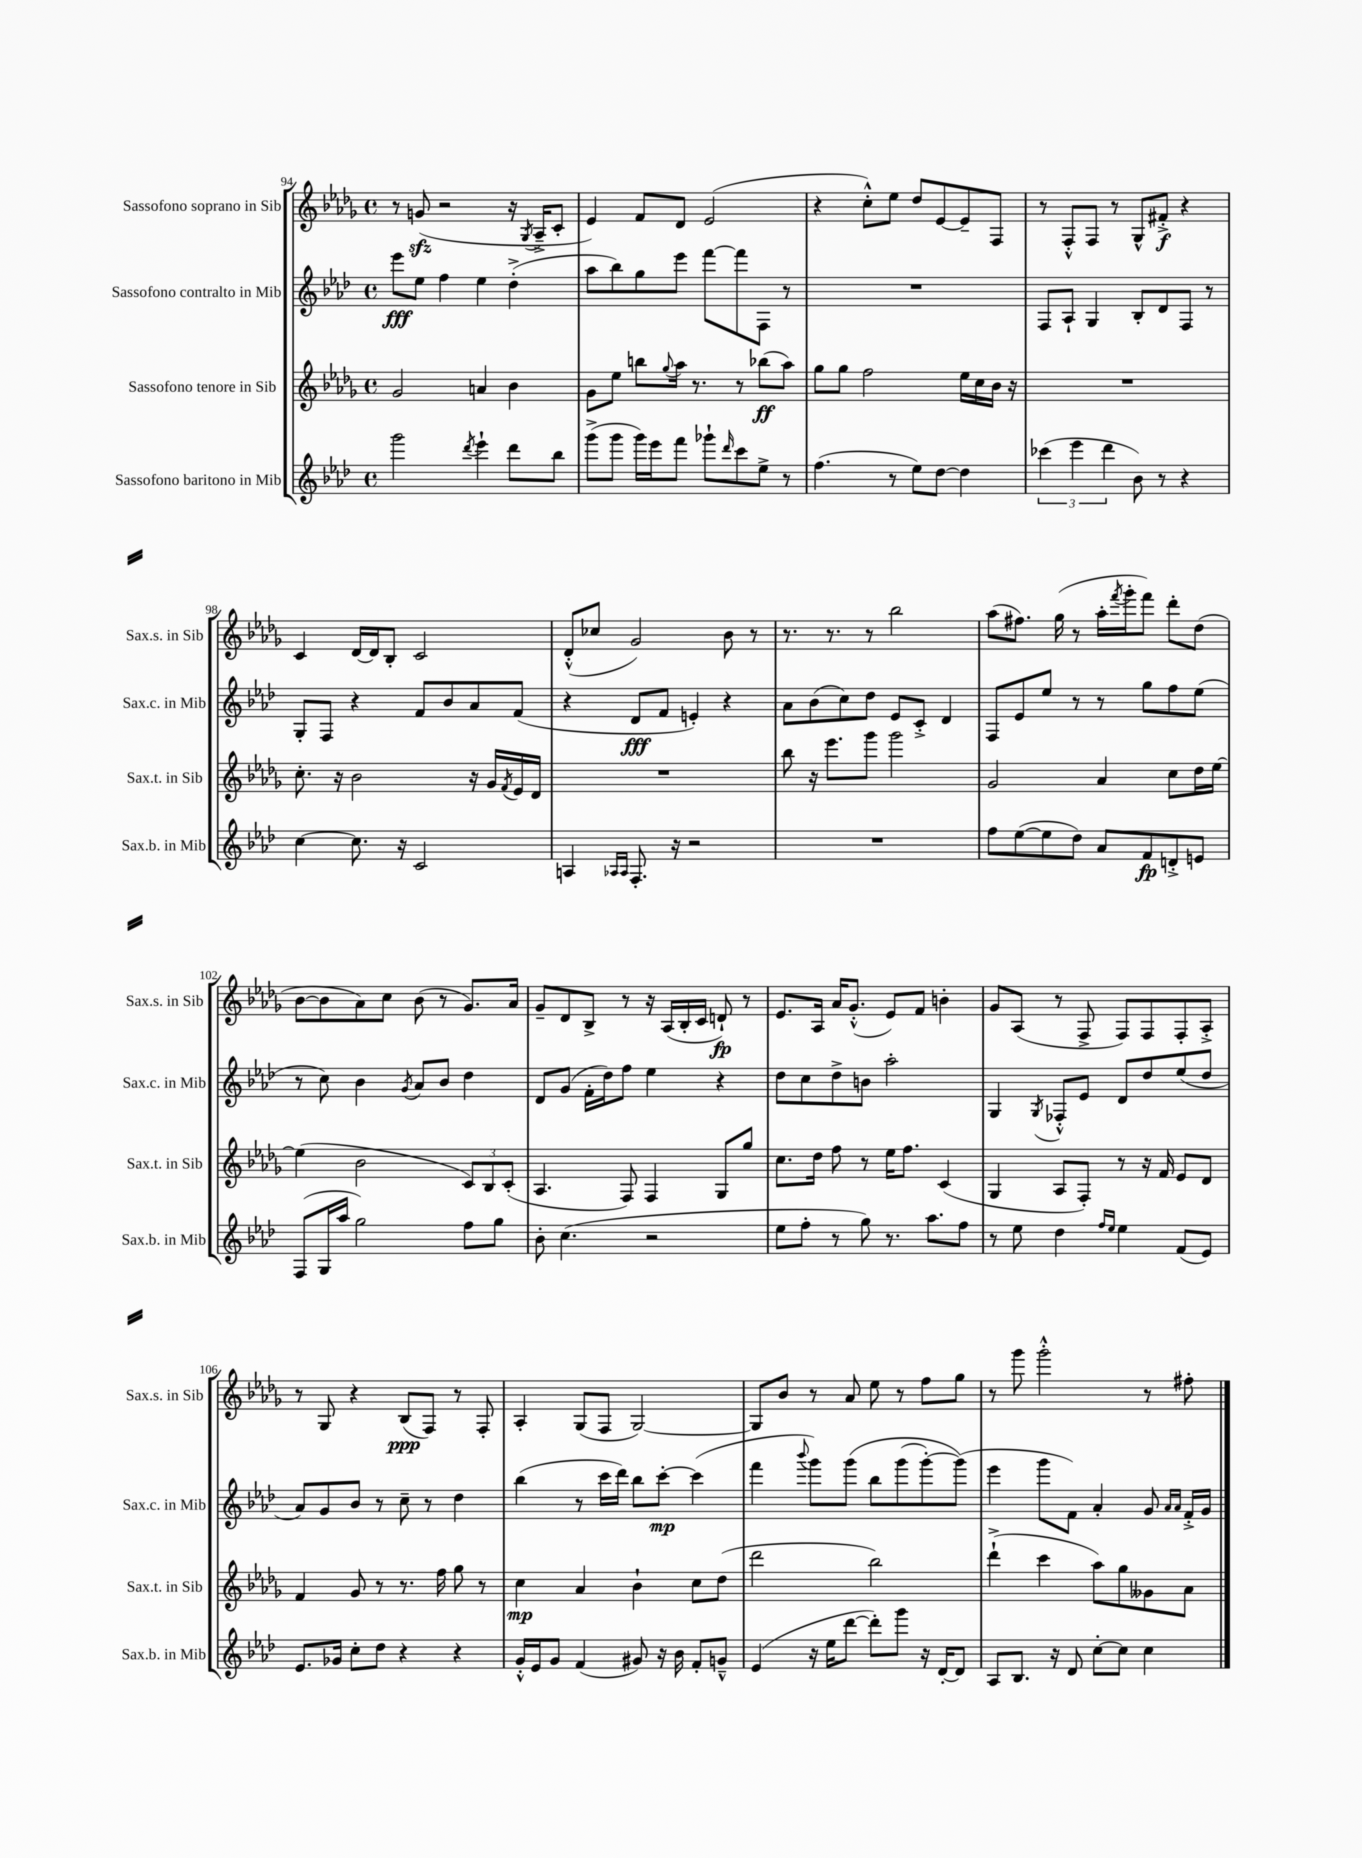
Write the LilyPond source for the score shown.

<<
\new StaffGroup <<
\new Staff = "s0" \with { instrumentName = "Sassofono soprano in Sib" shortInstrumentName = "Sax.s. in Sib" } {
    \clef treble \key des \major \defaultTimeSignature \time 4/4
    r8 g'8\sfz( r2 r16 \acciaccatura { ges8 } aes16---> c'8-. |
    ees'4) f'8 des'8 ees'2( |
    r4 c''8-.-^) ees''8 des''8 ees'8~ ees'8-- f8 |
    r8 f8-.-^ f8 r8 ges8-^ fis'8-.->\f r4 |
    c'4 des'16~ des'16 bes8-. c'2 |
    des'8-.-^( ces''8 ges'2) bes'8 r8 |
    r8. r8. r8 bes''2 |
    aes''8( fis''8.) ges''16( r8 aes''16-. \acciaccatura { f'''8 } ges'''16-. f'''8) des'''8-. des''8( |
    bes'8~ bes'8 aes'8) c''8 bes'8( r8 ges'8.) aes'16 |
    ges'8-- des'8 bes8-> r8 r16 aes16( bes16-. c'16 d'8-!\fp) r8 |
    ees'8. aes16 aes'16 ges'8.-.-^( ees'8) f'8 b'4-. |
    ges'8 aes8( r8 f8-> f8) f8 f8-. aes8-.-> |
    r8 ges8 r4 bes8\ppp( f8) r8 f8-. |
    aes4-. ges8( f8 ges2~) |
    ges8 bes'8 r8 aes'8 ees''8 r8 f''8 ges''8 |
    r8 ges'''8 ges'''2-.-^ r8 fis''8-. \bar "|." |
}
\new Staff = "s1" \with { instrumentName = "Sassofono contralto in Mib" shortInstrumentName = "Sax.c. in Mib" } {
    \clef treble \key aes \major \defaultTimeSignature \time 4/4
    ees'''8\fff ees''8 f''4 ees''4 des''4-.->( |
    aes''8 bes''8) g''8 ees'''8 f'''8~ f'''8 f8 r8 |
    R1 |
    f8 aes8-! g4 bes8-. des'8 f8 r8 |
    g8-. f8 r4 f'8 bes'8 aes'8 f'8( |
    r4 des'8\fff f'8 e'4-.) r4 |
    aes'8 bes'8( c''8) des''8 ees'8 c'8-.-> des'4 |
    f8 ees'8 ees''8 r8 r8 g''8 f''8 ees''8( |
    r8 c''8) bes'4 \acciaccatura { g'8 } aes'8 bes'8 des''4 |
    des'8 g'8( f'16-. des''16) f''8 ees''4 r4 |
    des''8 c''8 des''8-> b'8 aes''2-. |
    g4 \acciaccatura { g8 } fes8-.-^ ees'8 des'8 des''8 ees''8( des''8 |
    aes'8) g'8 bes'8 r8 c''8-- r8 des''4 |
    bes''4( r8 c'''16 des'''16) bes''8 c'''8~-.\mp c'''4( |
    f'''4 \appoggiatura { bes'''8 } g'''8) g'''8\( bes''8 g'''8( g'''8~-.) g'''8(\) |
    ees'''4 g'''8 f'8) aes'4-. g'8 \grace { aes'16 aes'16 } f'16-.-> g'16 \bar "|." |
}
\new Staff = "s2" \with { instrumentName = "Sassofono tenore in Sib" shortInstrumentName = "Sax.t. in Sib" } {
    \clef treble \key des \major \defaultTimeSignature \time 4/4
    ges'2 a'4 bes'4 |
    ges'8 ees''8 b''8 \appoggiatura { ges''8 } aes''16 r8. r8 bes''8\ff( aes''8) |
    ges''8 ges''8 f''2 ees''16 c''16 bes'16 r16 |
    R1 |
    c''8.-. r16 bes'2 r16 ges'16 \acciaccatura { f'8 } ees'16 des'16 |
    R1 |
    bes''8 r16 ees'''8. ges'''8 ges'''2 |
    ges'2 aes'4 c''8 des''16 ees''16~ |
    ees''4( bes'2 \tuplet 3/2 { c'8) bes8 c'8-.( } |
    aes4. f8) f4 ges8 ges''8 |
    c''8. des''16 f''8 r8 ees''16 f''8. c'4( |
    ges4 aes8 f8-.) r8 r16 f'16 ees'8 des'8 |
    f'4 ges'8 r8 r8. f''16 ges''8 r8 |
    c''4\mp aes'4 bes'4-! c''8 des''8( |
    des'''2 bes''2) |
    des'''4-!->( c'''4 aes''8) ges''8 geses'8 aes'8 \bar "|." |
}
\new Staff = "s3" \with { instrumentName = "Sassofono baritono in Mib" shortInstrumentName = "Sax.b. in Mib" } {
    \clef treble \key aes \major \defaultTimeSignature \time 4/4
    g'''2 \acciaccatura { des'''8 } ees'''4-! des'''8 bes''8 |
    g'''8->( g'''8 g'''16) ees'''16 f'''8 ges'''8-! \grace { des'''16 } c'''8 ees''8-> r8 |
    f''4.( r8 ees''8) des''8~ des''4 |
    \tuplet 3/2 { ces'''4( ees'''4 des'''4 } bes'8) r8 r4 |
    c''4~ c''8. r16 c'2 |
    a4 \grace { aes16 aes16 } f8.-. r16 r2 |
    R1 |
    f''8 ees''8~( ees''8 des''8) aes'8 f'8\fp d'8-.-> e'8 |
    f8( g16 aes''16 g''2) f''8 g''8 |
    bes'8-. c''4.( r2 |
    ees''8 f''8-. r8 g''8) r8. aes''8. f''8 |
    r8 ees''8 des''4 \grace { f''16 ees''16 } ees''4 f'8( ees'8) |
    ees'8. ges'16 c''8-. des''8 r4 r4 |
    g'16-.-^ ees'16 g'8 f'4( gis'8) r16 bes'16 f'8-. g'8---^ |
    ees'4( r16 ees''16 des'''8~ des'''8-.) g'''8 r16 des'16~-. des'8 |
    aes8 bes8. r16 des'8 c''8~-. c''8 c''4 \bar "|." |
}
>>
>>
\layout { \context { \Score currentBarNumber = #94 } }
